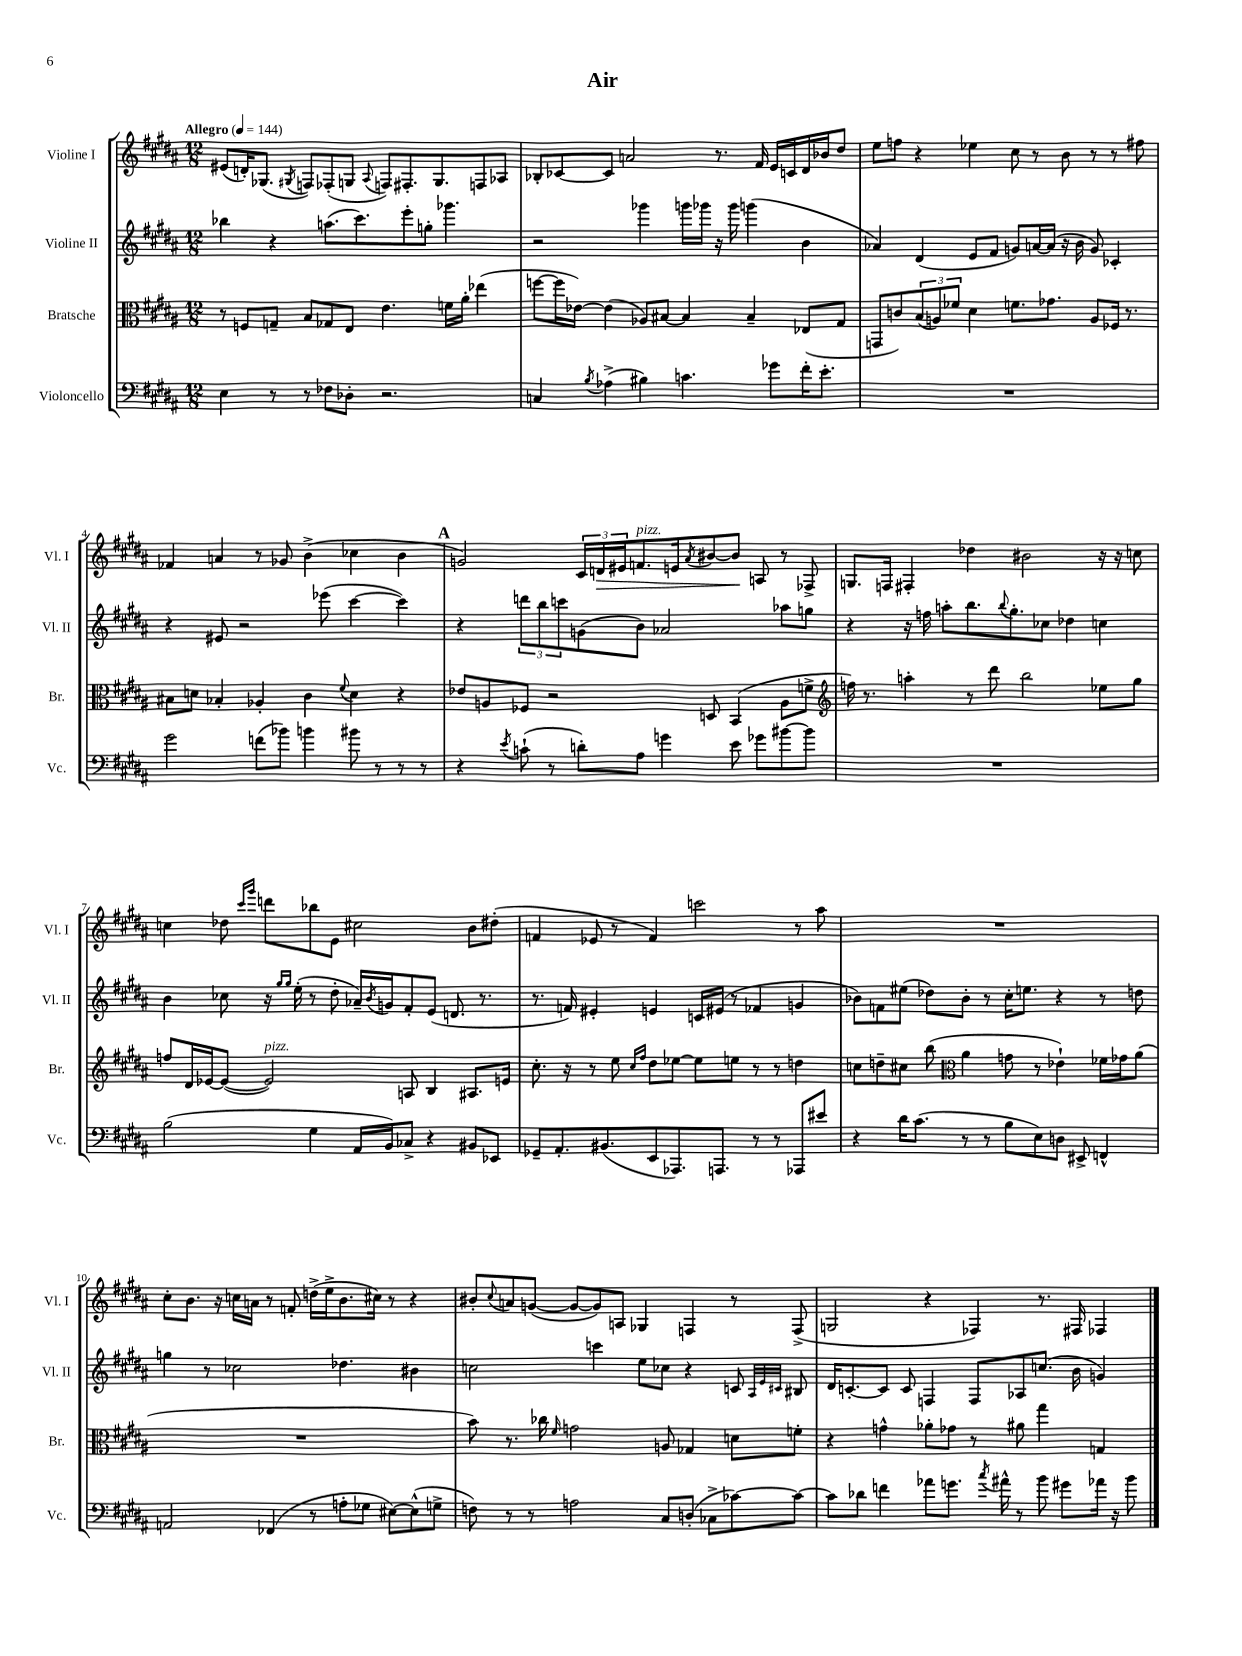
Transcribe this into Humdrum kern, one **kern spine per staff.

**kern	**kern	**kern	**kern
*staff4	*staff3	*staff2	*staff1
*clefF4	*clefC3	*clefG2	*clefG2
*k[f#c#g#d#a#]	*k[f#c#g#d#a#]	*k[f#c#g#d#a#]	*k[f#c#g#d#a#]
*M12/8	*M12/8	*M12/8	*M12/8
*MM144	*MM144	*MM144	*MM144
4E\	8r	4bb-\	(8e#/L
.	8F/L	.	16d'/K)
.	.	.	(8.G-/J
8r	8G~/J	4r	.
.	.	.	8qG#/
8r	8B/L	.	8F/L)
8F-\L	8G-/	(8.aa\L	(8F-'/
8D-'\J	8E/J	.	8G/J
.	.	8.ccc#\)	.
.	.	.	8qqA#/
2.r	4.e\	.	8F/L)
.	.	8eee'\	8.F#'/
.	.	8gg'\J	.
.	.	.	8.G/
.	16f\LL	4.ggg-\	.
.	16a#'\JJ	.	.
.	(4ee-\	.	8F/
.	.	.	8A-/J
=	=	=	=
4C/	[8ff\L	2r	8B-'/L
.	16ff\]L	.	[8c-/
.	[16e-\JJ)	.	.
8qB/	.	.	.
(4A-^\	(4e-\]	.	8c-/]J
.	.	.	2a/
4B#\)	8A-/L)	4ggg-\	.
.	[8B#/J	.	.
4.c\	4B#/]	16ggg\LL	.
.	.	16ggg-\JJ	.
.	.	16r	8.r
.	.	16ggg-\	.
.	4B#~/	(4ggg\	.
.	.	.	16f#/
8g-\L	.	.	16e/LL
.	.	.	16c/
16f#'\K	(8E-/L	4b\	16d#/
8.e'\J	.	.	16b-/J
.	8G#/J	.	8dd#/J
=	=	=	=
1.r	8GG/L	4a-/)	8ee\L
.	8c/)	.	8ff\J
.	(12B/	(4d#/	4r
.	12A/)	.	.
.	12f-/J	.	.
.	4d#\	8e/L	4ee-\
.	.	8f#/J	.
.	8.f\L	8g/L)	8cc#\
.	.	[16a/L	8r
.	8.g-\J	(16a/]JJ	.
.	.	16r	8b\
.	.	16b\	.
.	8A/L	8g/)	8r
.	16F-/Jk	4c-'/	8r
.	8.r	.	.
.	.	.	8ff#\
=	=	=	=
2g#\	8B#\L	4r	4f-/
.	8d\J	.	.
.	4B-'/	8e#/	4a/
.	.	2r	.
(8f\L	4A-'/	.	8r
8b-\J)	.	.	8g-/
4b\	4c#\	.	(4b^\
.	.	(8eee-\	.
.	8qqf#/	.	.
8b#\	4d\	[4ccc#\	4cc-\
8r	.	.	.
8r	4r	4ccc#\])	4b\
8r	.	.	.
=	=	=	=
4r	8e-/L	4r	2g/)
.	8A/	.	.
8qe/	.	.	.
(8c`\	8F-/J	12ddd\L	.
.	.	12bb\	.
8r	2r	.	.
.	.	12ccc\	.
8d'\L)	.	(8g\	24c#/LL
.	.	.	24d/
.	.	.	24e#/J
8A#\J	.	8b\J)	8.f/
4g\	.	2a-/	.
.	.	.	16e/k
.	.	.	8qa#/
.	8D/	.	[8b#/
8e\	(4BB/	.	8b#/]J
8g-\L	.	.	8A/
[8b#\	8A\L	8aa-\L	8r
8b#\]J	8f^\J	8gg\J	8F-^/
=	=	=	=
*	*clefG2	*	*
1.r	16ff\)	4r	8.G/L
.	8.r	.	.
.	.	.	16F/Jk
.	4aa'\	16r	4F#'/
.	.	16ff\	.
.	.	8aa'\L	.
.	8r	8.bb\	4dd-\
.	8ddd#\	.	.
.	.	8qqbb/	.
.	.	8.gg#'\	.
.	2bb\	.	2b#\
.	.	8cc-\J	.
.	.	4dd-\	.
.	8ee-\L	4cc\	16r
.	.	.	16r
.	8gg#\J	.	8cc\
=	=	=	=
(2B\	8ff/L	4b\	4cc\
.	16d#/L	.	.
.	[16e-/J	.	.
.	(8e-/_J	8cc-\	8dd-\
.	.	.	16qqccc#/LL
.	.	.	16qqggg#/JJ
.	2e-/])	16r	8ddd\L
.	.	16qqgg#/LL	.
.	.	16qqgg#/JJ	.
.	.	(16ee'\	.
4G#\	.	8r	8bb-\
.	.	8dd#'\	8e\J
16AA#/LL	.	16a-~/LL)	2cc#\
.	.	8qb/	.
16BB/J)	.	16g/J	.
8C-^/J	8A/	8f#'/	.
4r	4B/	(8e/J	.
.	.	8.d/	.
8BB#/L	8.A#/L	.	8b\L
.	.	8.r	.
8EE-/J	.	.	(8dd#'\J
.	16e/Jk	.	.
=	=	=	=
8GG-~/L	8.cc#'\	8.r	4f/
8.AA#'/	.	.	.
.	16r	16f/)	.
.	8r	4e#'/	8e-/
(8.BB#/	.	.	.
.	8ee\	.	8r
.	16qqcc#/LL	.	.
.	16qqff#/JJ	.	.
8EE/	8dd#\L	4e/	4f/)
8.AAA-/)	[8ee-\J	.	.
.	8ee-\]L	16c/LL	2ccc\
8.AAA/J	.	(16e#/JJ	.
.	8ee\J	8r	.
8r	8r	4f-/	.
8r	8r	.	.
8AAA-/L	4dd\	4g/	8r
8e#/J	.	.	8aa#\
=	=	=	=
4r	8cc\L	8b-\L)	1.r
.	8dd~\	8f\	.
16d#\LK	8cc#\J	(8ee#\J	.
(8.c#\J	.	.	.
.	(8bb\	8dd-\L)	.
*	*clefC3	*	*
8r	4a#\	8b-'\J	.
8r	.	8r	.
8B\L	8g\	16cc#'\LK	.
.	.	8.ee\J	.
8E\)	8r	.	.
8D\J	4e-`\)	4r	.
8EE#^/	.	.	.
4FF^^/	16f-\LL	8r	.
.	16g-\J	.	.
.	(8a#\J	8dd\	.
=	=	=	=
2AA/	1.r	4gg\	8cc#'\L
.	.	.	8.b\J
.	.	8r	.
.	.	.	16r
.	.	2cc-\	16cc\LL
.	.	.	16a\JJ
(4FF-/	.	.	8r
.	.	.	8f'/
8r	.	.	(16dd^\LL
.	.	.	16ee^\J
8A'\L	.	4.dd-\	8.b\
8G-\J	.	.	.
.	.	.	16cc#\Jk)
[8E#\L)	.	.	8r
(8E#^^\]	.	4b#\	4r
8G^\J	.	.	.
=	=	=	=
8F\)	8b\)	2cc\	8b#'/L
.	.	.	8qqcc#/
8r	8.r	.	8a/
8r	.	.	([8g/J
.	16cc-\	.	.
.	16qqf#/	.	.
2A\	2g\	.	8g/_L
.	.	4ccc\	8g/])
.	.	.	8A/J
.	.	8ee\L	4G-/
8C#/L	8A/	8cc-\J	.
(8D'/J	4G-/	4r	4F/
8C-^\L	.	.	.
[8c-\)	8d\L	8c/	8r
.	.	32qqA#/LLL	.
.	.	32qqe/	.
.	.	32qqc#/JJJ	.
8c-\_J	8f'\J	8B#/	(8F^/
=	=	=	=
8c-\]L	4r	16d#/LK	2G/
.	.	[8.c'/	.
8d-\J	.	.	.
4f\	4g^^\	8c/]J	.
.	.	8c/	.
8a-\L	8a-'\L	4F/	4r
8.g\J	8g-\J	.	.
.	8r	8F/L	4F-/)
8qcc#/	.	.	.
16a#^^\	.	.	.
8r	8a#\	8A-/	.
8b\	4gg#\	(8.cc/J	8.r
8g#\L	.	.	.
.	.	16b\	16F#/
16a-\Jk	4G/	4g/)	4F-/
16r	.	.	.
8b\	.	.	.
==	==	==	==
*-	*-	*-	*-
